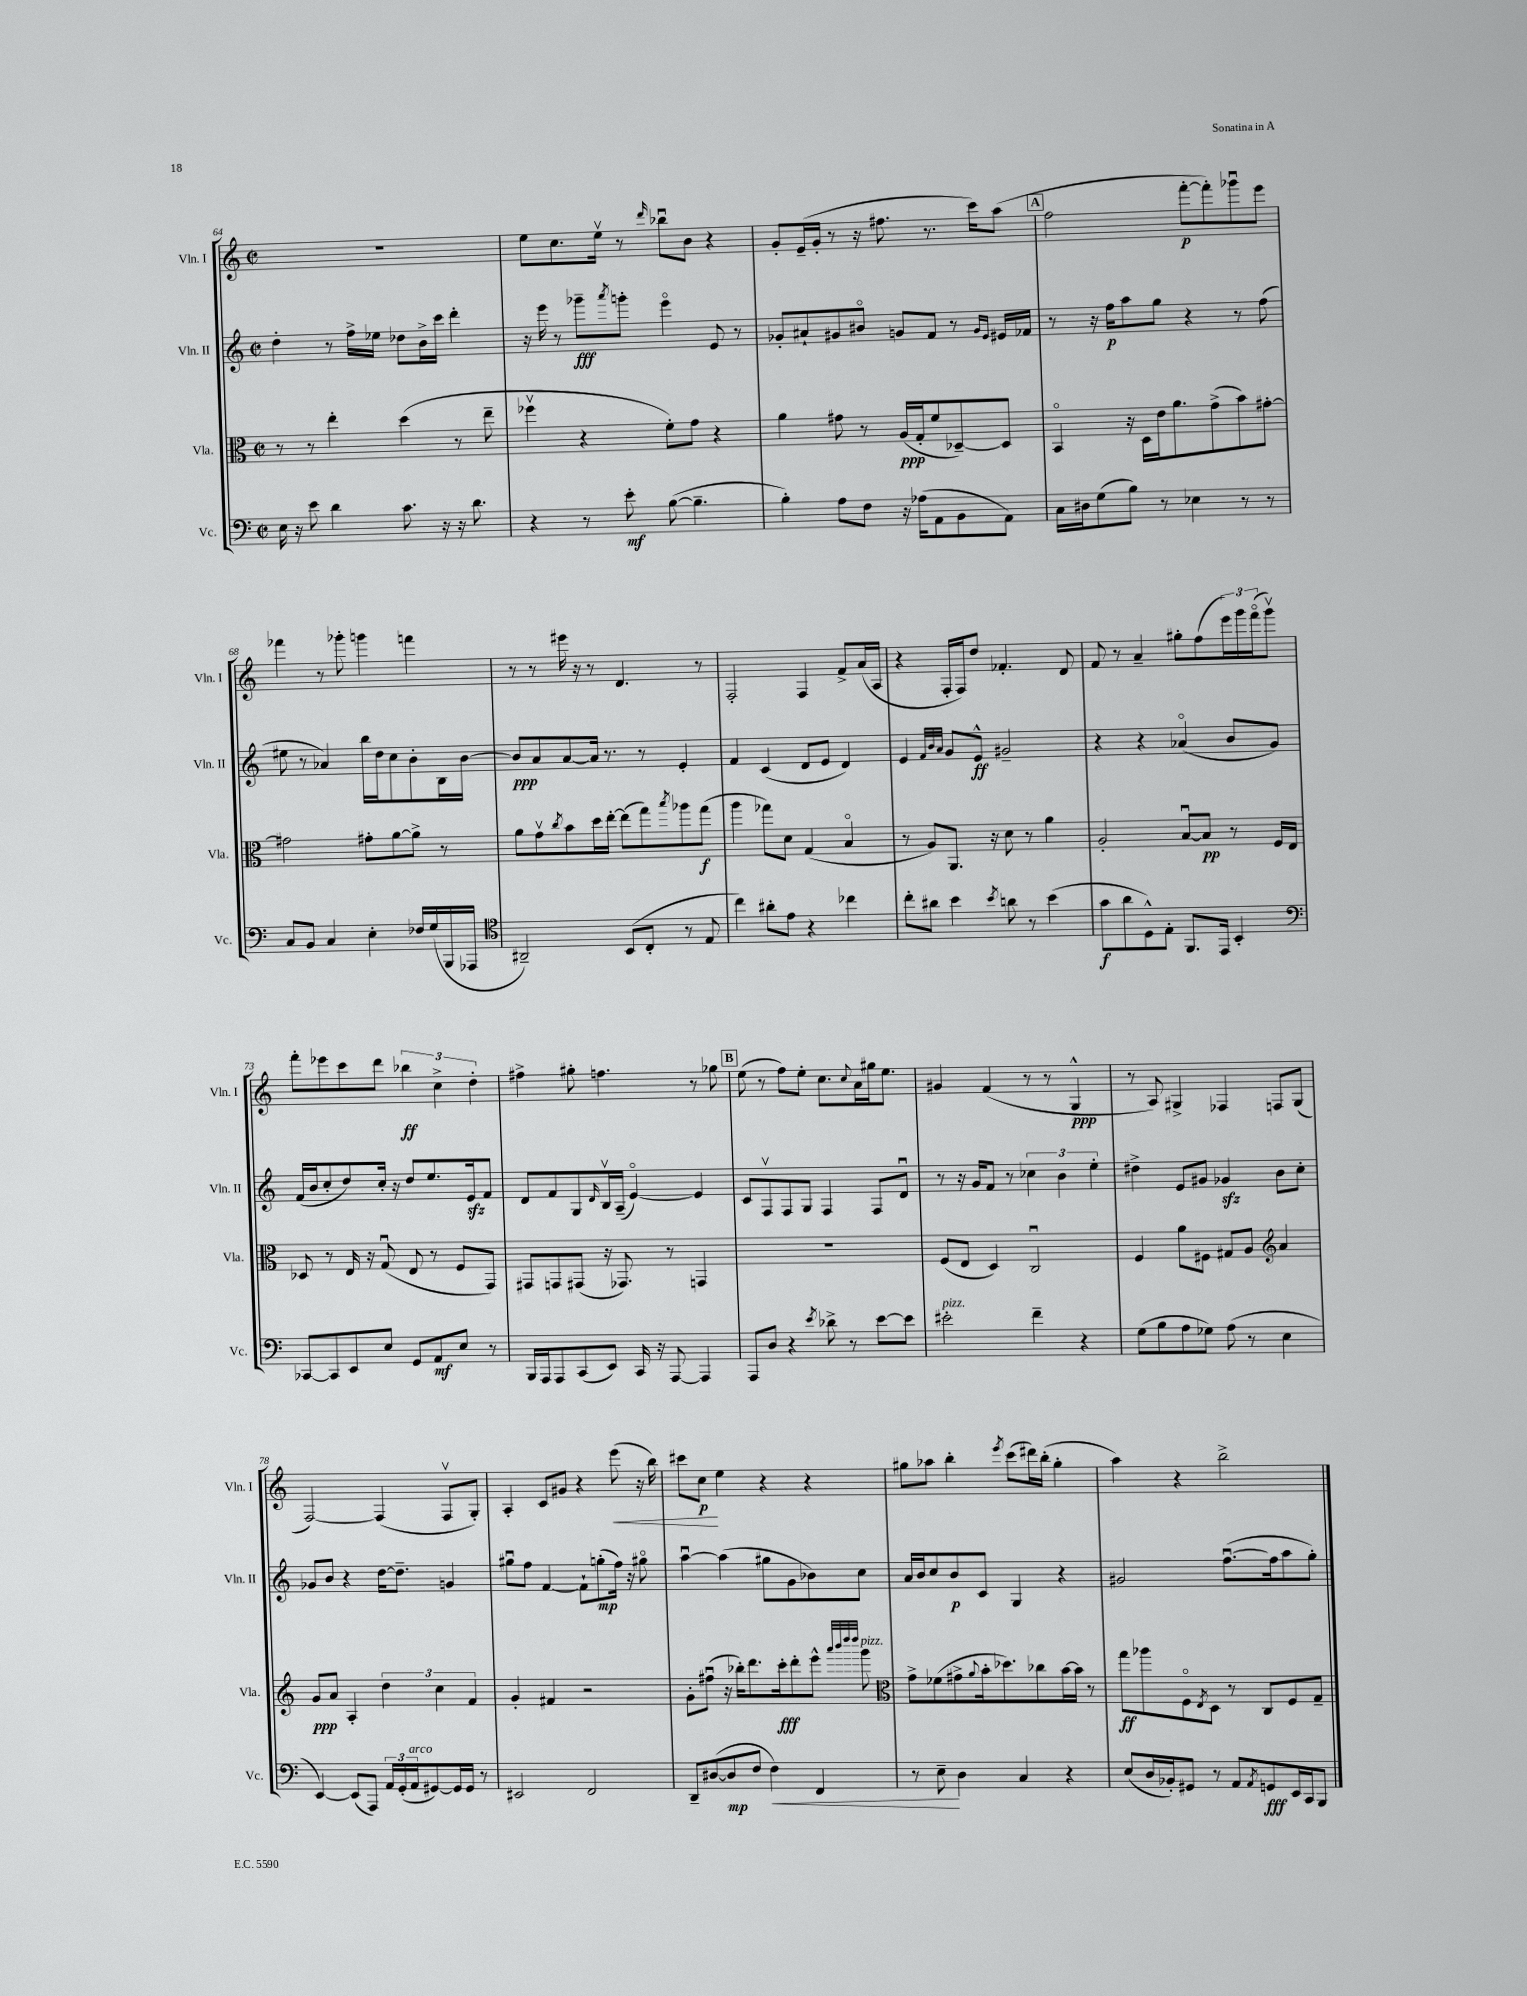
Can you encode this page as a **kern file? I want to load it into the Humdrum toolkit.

**kern	**kern	**kern	**kern
*staff4	*staff3	*staff2	*staff1
*clefF4	*clefC3	*clefG2	*clefG2
*k[]	*k[]	*k[]	*k[]
*M2/2	*M2/2	*M2/2	*M2/2
*met(c|)	*met(c|)	*met(c|)	*met(c|)
16E\	8r	4dd'\	1r
16r	.	.	.
8e\	8r	.	.
4d\	4ee'\	8r	.
.	.	16ff^\LL	.
.	.	16ee-\JJ	.
8.c\	(4dd\	8dd-\L	.
.	.	16b^\L	.
16r	.	16ccc\JJ	.
16r	8r	4ddd'\	.
8.d\	.	.	.
.	8ee~\	.	.
=	=	=	=
4r	4ff-v\	16r	8ee\L
.	.	16eee\	.
.	.	8r	8.cc\
8r	4r	8ggg-~\L	.
.	.	.	16eev\Jk
.	.	8qaaa/	.
8e'\	.	8ggg'\J	8r
.	.	.	16qqddd/
([8B\	8f'\L)	4eeeo\	8bb-u\L
4.B~\]	8g\J	.	8b\J
.	4r	8e/	4r
.	.	8r	.
=	=	=	=
4B'\)	4a\	8g-'/L	8g'/L
.	.	8a#`/	(16e~/L
.	.	.	16g'/JJ
8A\L	8g#\	8g#/	8r
8F\J	8r	8b#o/J	16r
.	.	.	8.ff#\
16r	(16A/LL	8g/L	.
(16A-\LK	16G'/J	.	.
8AA\	8f/	8f/J	8.r
8BB\	[8D-~/)	8r	.
.	.	.	16ccc\LK)
.	.	16qqg/LL	.
.	.	16qqe/JJ	.
8AA\J)	8D-/]J	16e#/LL	(8aa\J
.	.	16f-/JJ	.
=	=	=	=
16C\LL	4BBo/	8r	2ff\
16D#\J	.	.	.
(8G\	.	16r	.
.	.	16ff\LK	.
8B\J)	16r	8aa\	.
.	16D\LL	.	.
8r	16e\J	8gg\J	.
.	8.a\	.	.
4E-\	.	4r	[8fff'\L
.	(8g^\	.	8fff'\])
8r	8b\)	8r	8ggg-u\
8r	[8g#'\J	(8ff\	8eee\J
=	=	=	=
8C/L	2g#\]	8ee#\	4fff-\
8BB/J	.	8r	.
4C/	.	4a-/)	8r
.	.	.	8ggg-'\
4E'\	8g#'\L	16bb\LL	4ggg\
.	.	16dd\J	.
.	[8a\	8cc\	.
16F-/LL	8a^\]J	8b'\	4fff\
(16G/	.	.	.
16BBB/	8r	16B\L	.
16AAA-/JJ	.	[16b\JJ	.
=	=	=	=
*clefC4	*	*	*
2AA#~/)	8a\L	8b/]L	8r
.	8gv\	8a/	8r
.	8qcc/	.	.
.	8b\	[8a/	16eee#\
.	.	.	16r
.	16dd\L	16a/]Jk	8r
.	[16ee'\JJ	8.r	.
(8BB/L	(8ee\]L	.	4.d/
8C'/J	8gg\)	8r	.
.	8qbb/	.	.
8r	8aa-\	4e'/	.
8E/	(8gg\J	.	8r
=	=	=	=
4cc\)	4aa\	4f/	2F'/
8a#'\L	8gg-\L)	(4c/	.
8e\J	8d\J	.	.
4r	(4G/	8d/L	4F/
.	.	8e/J	.
4cc-\	4Bo/	4d/)	8f^/L
.	.	.	(16a/L
.	.	.	16A/JJ
=	=	=	=
8cc'\L	8r	4e/	4r
8a#\J	8A/L)	.	.
.	.	32qqf/LLL	.
.	.	32qqb/	.
.	.	32qqa/JJJ	.
4b\	8.AA/J	8g/L	16F'/LL
.	.	.	16F/J)
.	.	8e^^/J	8dd/J
.	16r	.	.
8qb/	.	.	.
8a\	8d\	2g#~/	4.f-'/
8r	8r	.	.
(4b\	4a\	.	.
.	.	.	8d/
=	=	=	=
8g\L	2A'/	4r	8f/
8a\	.	.	8r
8D^^\)	.	4r	4a~/
8E'\J	.	.	.
8.FF/L	[8Bu/L	(4a-o/	8gg#'\L
.	8B/]J	.	(8ff\
16EE/Jk	.	.	.
4BB'/	8r	8b/L	24eee\L)
.	.	.	24ggg\
.	.	.	(24fffo\J
.	16F/LL	8g/J)	8gggv\J)
.	16E/JJ	.	.
=	=	=	=
*clefF4	*	*	*
[8CC-/L	8D-/	(16f/LL	8fff'\L
.	.	16b/J	.
8CC-/]	8r	8cc'/	8eee-\
8EE/	16E/	8dd/)	8ccc\
.	16r	.	.
8E/J	(8Gu/	16cc'/Jk	8ddd\J
.	.	16r	.
8GG/L	8E/	8dd/L	6bb-\
8AA/	8r	8.ee/	.
.	.	.	6cc^\
8E/J	8F/L	.	.
.	.	16e/k	.
.	.	.	6dd'\
8r	8GG/J)	8f/J	.
=	=	=	=
16BBB/LL	8GG#/L	8d/L	4ff#^\
16AAA/J	.	.	.
8AAA/	8GG/	8f/	.
(8CC/	(8GG#/J	8G/	8gg#'\
.	.	16qqd/	.
8EE/J)	16r	16Bv/L	4.ff\
.	8.GG-/)	(16A~/JJ	.
16CC/	.	[4eo/)	.
16r	.	.	.
[8AAA/	8r	.	.
4AAA/]	4GG/	4e/]	8r
.	.	.	8gg-\
=	=	=	=
8AAA/L	1r	8c/L	(8ee\
8D/J	.	8Fv/	8r
4r	.	8F/	8ff\L)
.	.	8G/J	8ee'\J
8qe/	.	.	.
8d-^\	.	4F/	8.cc\L
8r	.	.	.
.	.	.	8qqcc/
.	.	.	16a\L
[8e\L	.	8F/L	16gg#\J
.	.	.	8.ee\J
8e\]J	.	8du/J	.
=	=	=	=
2e#'\	(8F/L	8r	4g#/
.	8E/J	16r	.
.	.	16g/LK	.
.	4D/)	8f/J	(4f/
.	.	8r	.
4f~\	2Cu/	6cc-\	8r
.	.	.	8r
.	.	6b\	.
4r	.	.	4G^^/
.	.	6ee'\	.
=	=	=	=
(8G\L	4F/	4dd#^\	8r
8B\	.	.	8A/)
8A\	8a\L	8e/L	4G#^/
8G-\J)	8F#\J	8g#/J	.
(8A\	8G#/L	4g-/	4F-/
8r	8A/J	.	.
*	*clefG2	*	*
4E\	4a/	8b\L	8F/L
.	.	8cc'\J	(8G#/J
=	=	=	=
[4EE/)	8g/L	8g-/L	[2F/)
.	8a/J	8b/J	.
(8EE/]L	4A'/	4r	.
8AAA/J)	.	.	.
24AA/LL	6dd\	[16dd\LK	(4F/]
(24GG'/	.	.	.
.	.	8.dd~\]J	.
24AA/J	.	.	.
[8GG#/)	.	.	.
.	6cc\	.	.
16GG#/]L	.	4g/	8Fv/L
16GG#/JJ	.	.	.
.	6f/	.	.
8r	.	.	8G'/J)
=	=	=	=
2EE#/	4g'/	8gg#u\L	4A'/
.	.	8ff\J	.
.	4f#/	[4f/	8c/L
.	.	.	8g#/J
2FF/	2r	8f`\]L	4r
.	.	(8gg'\	.
.	.	16ff\Jk)	(8eee\
.	.	16r	.
.	.	8gg#o\	16r
.	.	.	16bb\)
=	=	=	=
8DD~/L	8g'\L	[4aau\	8ccc#\L
([8D#/	(8ff#u\J	.	8cc\J
8D#/]	16r	(4aa\]	4ee\
.	16bb-'\LK)	.	.
8F/J	8.ddd\	.	.
4F\)	.	8gg#\L	4r
.	16ccc'\k	.	.
.	8ddd'\	8g\	.
4FF/	8eee^^\J	8b-\)	4r
.	32qqaaa/LLL	.	.
.	32qqbbb/	.	.
.	32qqdddd/	.	.
.	32qqdddd/JJJ	.	.
.	8ggg\	8cc\J	.
=	=	=	=
*	*clefC3	*	*
8r	8g^\L	16a/LL	8gg#\L
.	.	16b/J	.
8E~\	(8f-\	8cc/	8aa-\J
4D\	8g#^\	8b/	4bb'\
.	8qqa/	.	.
.	16b'\k	8c/J	.
.	8.dd-\)	.	.
.	.	.	8qeee/
4C/	.	4G/	(8ccc\L
.	8cc-\	.	16ddd#\L)
.	.	.	(16bb'\JJ
4r	[16b\L	4r	4gg#'\
.	16b\]JJ	.	.
.	8r	.	.
=	=	=	=
(8E/L	8gg\L	2g#/	4aa\)
16D/L	8aa-\	.	.
16BB-'/J)	.	.	.
8GG#/J	8Fo\	.	4r
.	8qE/	.	.
8r	8D\J	.	.
8AA/L	8r	([8.ffu\L	2bb^\
8qAA/	.	.	.
8GG/	8C/L	.	.
.	.	16ff\]k	.
16EE/L	8F/	8aa\	.
16CC/J	.	.	.
8BBB/J	8G~/J	8gg'\J)	.
==	==	==	==
*-	*-	*-	*-
